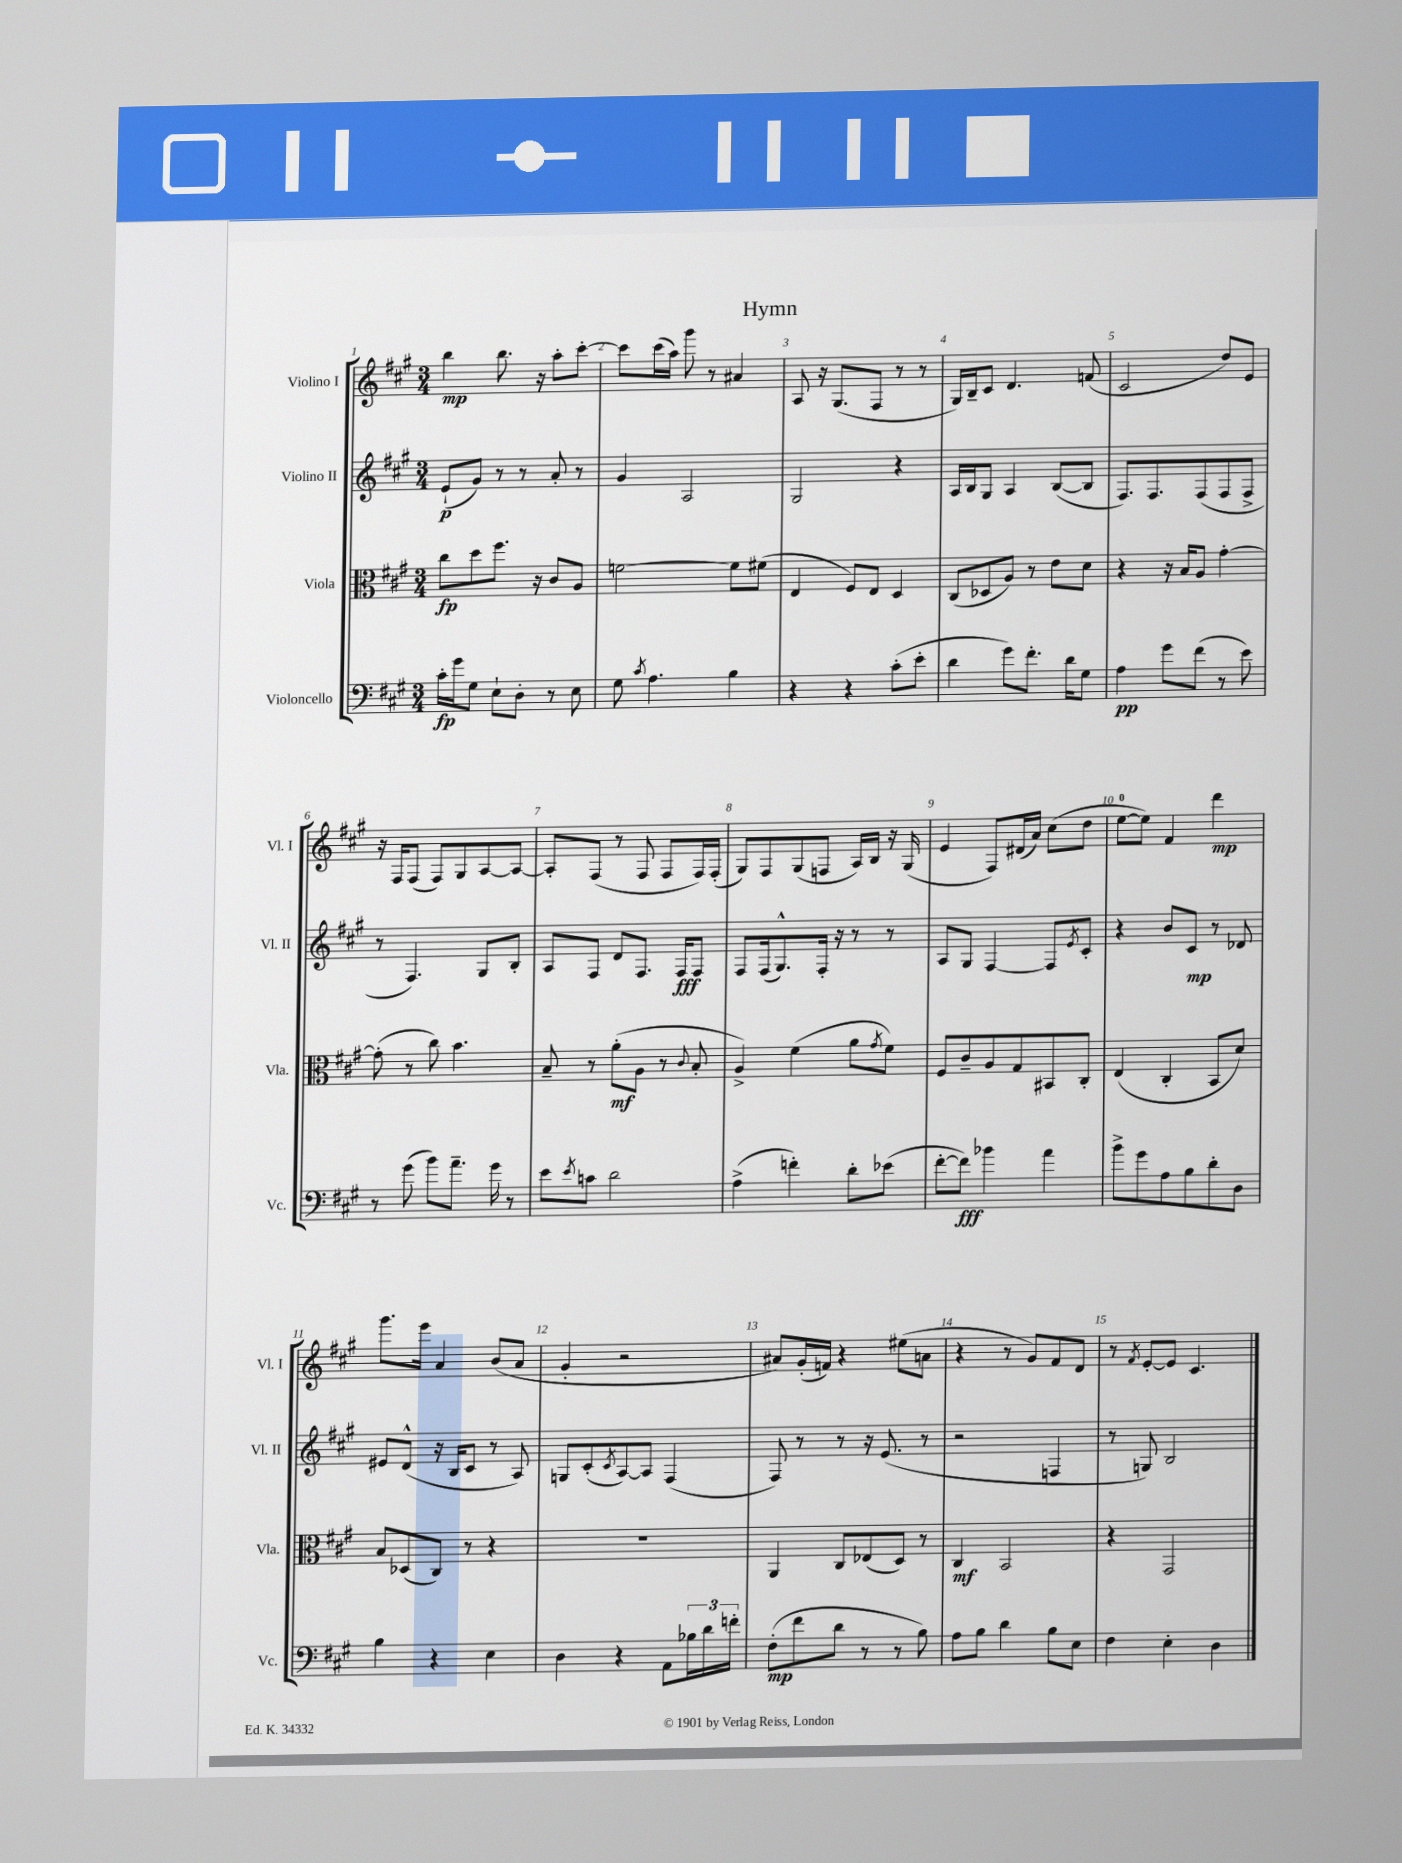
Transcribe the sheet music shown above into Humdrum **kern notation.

**kern	**kern	**kern	**kern
*staff4	*staff3	*staff2	*staff1
*clefF4	*clefC3	*clefG2	*clefG2
*k[f#c#g#]	*k[f#c#g#]	*k[f#c#g#]	*k[f#c#g#]
*M3/4	*M3/4	*M3/4	*M3/4
16c#'	8cc#	(8e`	4bb
16g#	.	.	.
8G#	8dd	8g#)	.
8E`	8.ff#	8r	8.bb
8D'	.	8r	.
.	16r	.	16r
8r	8c#	8a'	8aa'
8E	8A	8r	[8ccc#'
=	=	=	=
8G#	[2f	4g#	8ccc#]
8qc#	.	.	.
4.A	.	.	(16ccc#
.	.	.	16aa)
.	.	2A	8ggg#
.	.	.	8r
4B	8f]	.	4a#
.	(8f#	.	.
=	=	=	=
4r	4E	2G#	8A
.	.	.	16r
.	.	.	(8.G#
4r	8F#)	.	.
.	8E	.	8F#
(8c#'	4D	4r	8r
8e'	.	.	8r
=	=	=	=
4d	(8C#	16A	16G#)
.	.	16B	16B~
.	8D-	8G#	8c#
8g#)	8A)	4A	4.d
8.f#'	8r	.	.
.	8e	([8B	.
16d	.	.	.
8G#	8d	8B]	(8f
=	=	=	=
4A	4r	8.F#)	2c#
.	.	8.F#	.
8g#	16r	.	.
.	16B	.	.
(8f#	8A	(8F#	.
8r	[4g#'	8F#	8dd)
8e)	.	8F#^	8e
=	=	=	=
8r	(8g#']	8r	16r
.	.	.	16F#
(8g#	8r	4.F#)	(8F#
8b)	8cc#)	.	8F#)
8.a~	4.b	.	8G#
.	.	8G#	[8A
16g#	.	.	.
8r	.	8B'	8A_
=	=	=	=
8e	8B~	8A	8A']
8qe	.	.	.
8c	8r	8F#	(8F#
2d	(8a'	8d	8r
.	8A	8.F#	8F#
.	8r	.	8F#
.	.	16F#	.
.	8qqc#	.	.
.	8B'	8F#	16F#)
.	.	.	(16F#'
=	=	=	=
(4A^	4A^)	8F#	8G#)
.	.	(16F#	8F#
.	.	8.G#^^)	.
4f')	(4f#	.	(8G#
.	.	16F#'	8F
.	.	16r	.
8d'	8a	8r	16A)
.	.	.	16B
.	8qg#	.	.
(8e-	8f#)	8r	16r
.	.	.	(16G#
=	=	=	=
[8f#'	8F#	8A	4e
8f#])	8c#~	8G#	.
4b-	8A	[4F#	8F#)
.	8G#	.	(16d#
.	.	.	16a)
4a	8BB#	8F#]	(8cc#
.	.	8qe	.
.	8C#'	8c#'	8dd
=	=	=	=
8b^	(4E	4r	[8ee
8g#	.	.	8ee])
8A	4C#'	8b	4f#
8B	.	8c#	.
8d'	8BB	8r	4ddd
8D	8d)	8d-	.
=	=	=	=
4B	8B	8e#	8.ggg#
.	(8D-	(8d^^	.
.	.	.	16eee
4r	8C#)	16r	4a
.	.	16B	.
.	8r	8c#	.
4E	4r	8r	(8b
.	.	8A)	8a
=	=	=	=
4D	2.r	8G	4g#'
.	.	(8c#'	.
.	.	8qc#	.
4r	.	[8A)	2r
.	.	8A]	.
8AA	.	(4F#	.
24B-	.	.	.
24d	.	.	.
24f'	.	.	.
=	=	=	=
(8F#'	4AA	8F#)	8a#)
8f#	.	8r	(16g#'
.	.	.	16f)
8d	8C#	8r	4r
8r	(8E-	16r	.
.	.	(8.e	.
8r	8D)	.	(8ee#
8B)	8r	8r	8a
=	=	=	=
8A	4C#	2r	4r
8B	.	.	.
4d	2BB	.	8r
.	.	.	8g#)
8B	.	4F	8f#
8E	.	.	8d
=	=	=	=
4F#	4r	8r	8r
.	.	.	8qf#
.	.	8G)	[8e'
4E'	2GG#	2B	8e]
.	.	.	4.c#
4D	.	.	.
==	==	==	==
*-	*-	*-	*-
